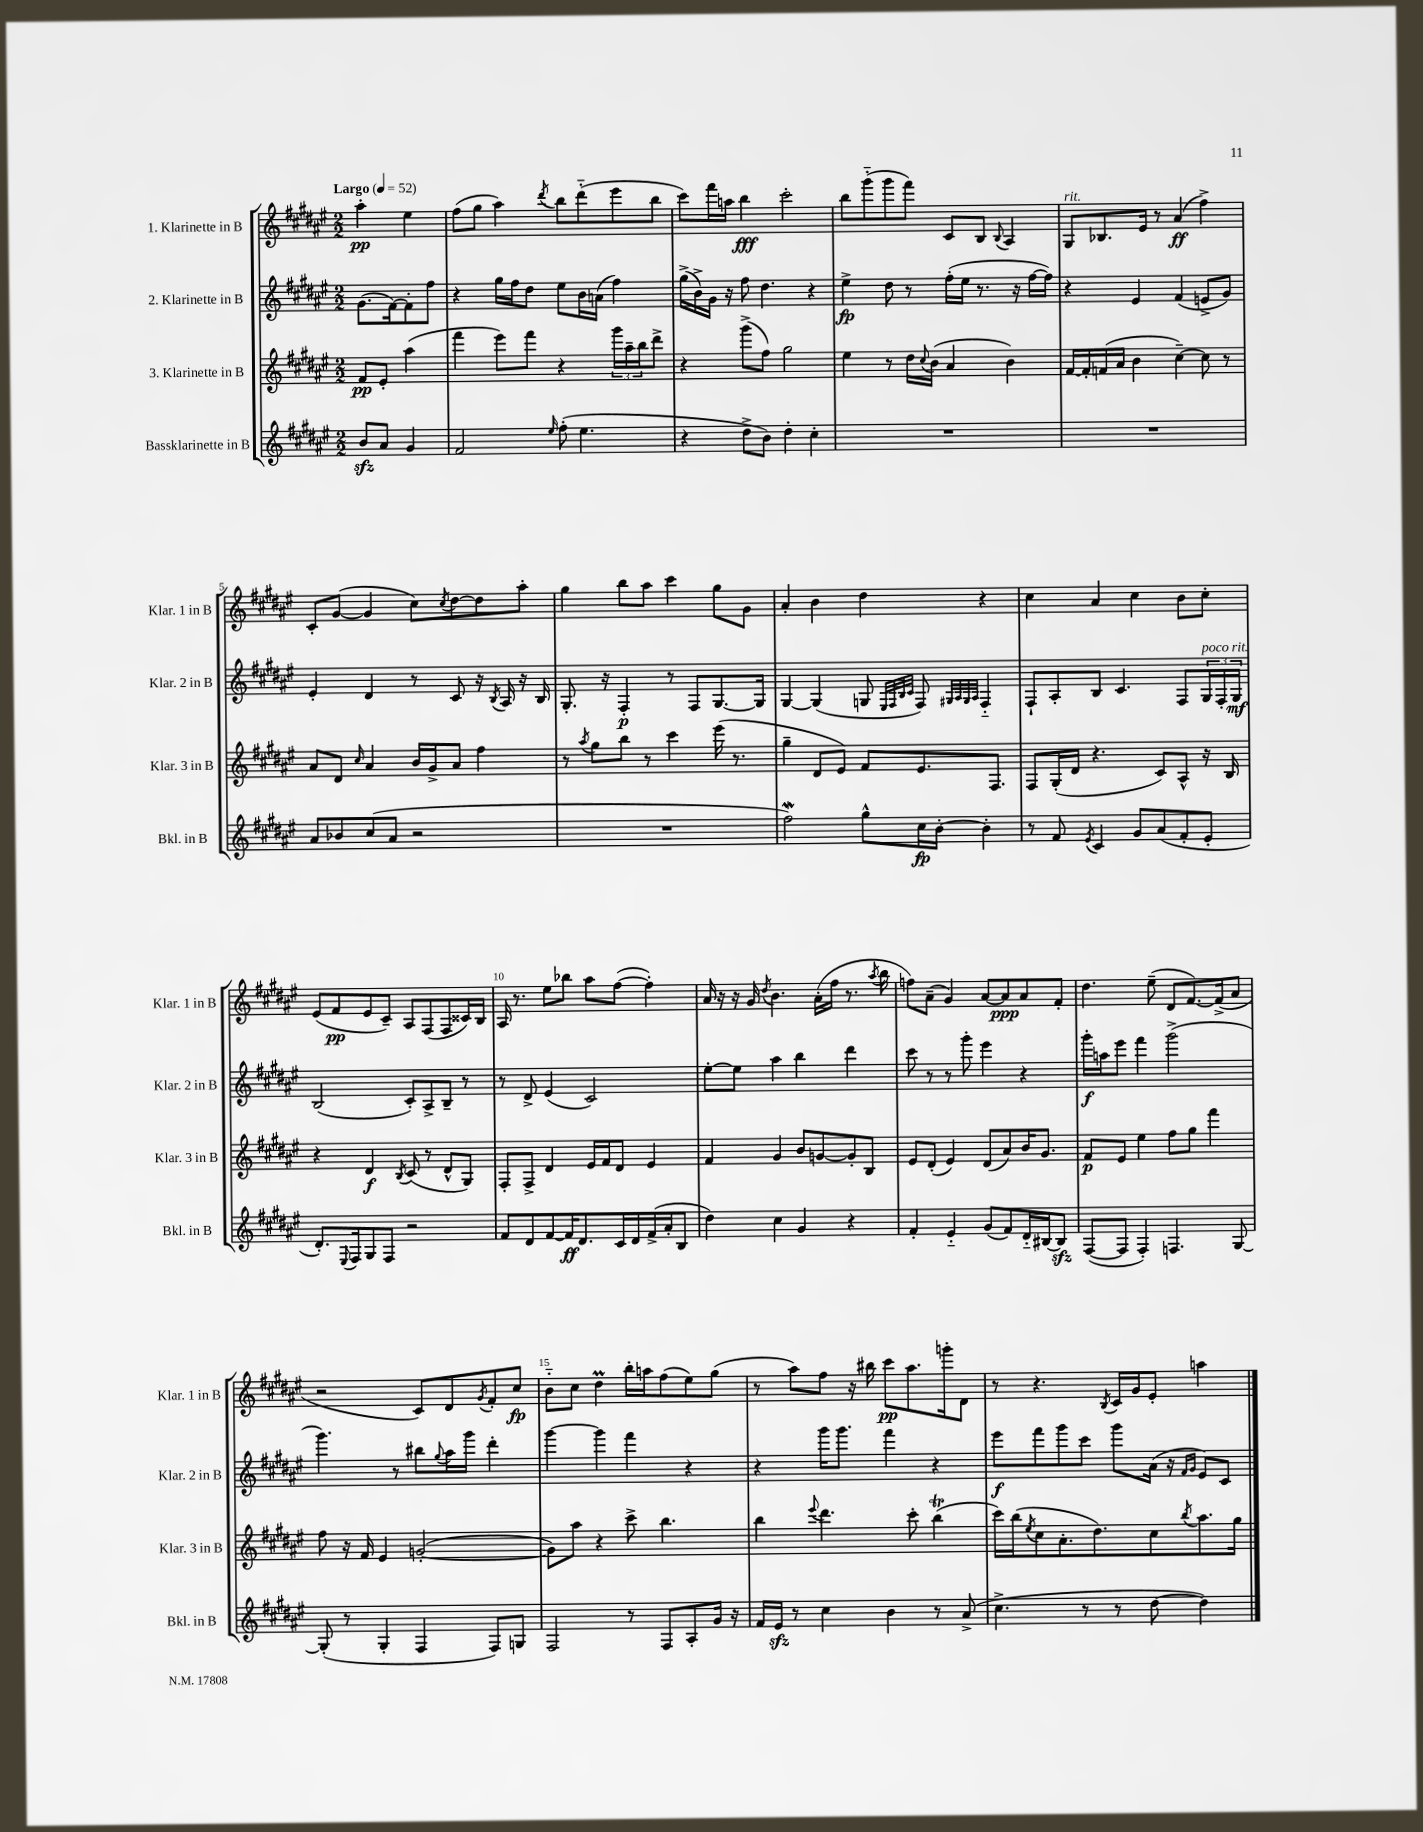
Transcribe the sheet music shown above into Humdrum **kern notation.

**kern	**dynam	**kern	**dynam	**kern	**dynam	**kern	**dynam
*part4	*part4	*part3	*part3	*part2	*part2	*part1	*part1
*staff4	*staff4	*staff3	*staff3	*staff2	*staff2	*staff1	*staff1
*I"Bassklarinette in B	*	*I"3. Klarinette in B	*	*I"2. Klarinette in B	*	*I"1. Klarinette in B	*
*I'Bkl. in B	*	*I'Klar. 3 in B	*	*I'Klar. 2 in B	*	*I'Klar. 1 in B	*
*clefG2	*	*clefG2	*	*clefG2	*	*clefG2	*
*k[f#c#g#d#a#e#]	*	*k[f#c#g#d#a#e#]	*	*k[f#c#g#d#a#e#]	*	*k[f#c#g#d#a#e#]	*
*M2/2	*	*M2/2	*	*M2/2	*	*M2/2	*
*MM52	*	*MM52	*	*MM52	*	*MM52	*
=	=	=	=	=	=	=	=
!	!	!	!	!	!	!LO:TX:a:B:t=Largo	!
8bzz/L	.	8f#/L	pp	(8.g#\L	.	4aa#'\	pp
8a#/J	.	8e#'/J	.	.	.	.	.
.	.	.	.	[16f#\k)	.	.	.
4g#/	.	(4aa#\	.	8f#'\]	.	4ee#\	.
.	.	.	.	8ff#\J	.	.	.
=1	=1	=1	=1	=1	=1	=1	=1
2f#/	.	4fff#\	.	4r	.	(8ff#\L	.
.	.	.	.	.	.	8gg#\J	.
.	.	8eee#\L)	.	16gg#\LL	.	4aa#\)	.
.	.	.	.	16ff#\J	.	.	.
.	.	8fff#\J	.	8dd#\J	.	.	.
16qqee#/	.	.	.	.	.	8qddd#/	.
(8ff#'\	.	4r	.	8ee#\L	.	8bb\L	.
4.ee#\	.	.	.	16b\L	.	(8ddd#\	.
.	.	.	.	(16an\JJ	.	.	.
.	.	24ggg#\LL	.	4ff#\)	.	8eee#\	.
.	.	24aa#~\	.	.	.	.	.
.	.	24bb\J	.	.	.	.	.
.	.	8ddd#^\J	.	.	.	8bb\J	.
=2	=2	=2	=2	=2	=2	=2	=2
4r	.	4r	.	(16gg#^\LL	.	8ccc#\L)	.
.	.	.	.	16b^\)	.	.	.
.	.	.	.	16g#\JJ	.	16fff#\L	.
.	.	.	.	16r	.	16aan\JJ	.
8dd#^\L	.	(8ggg#^\L	.	8ff#\	.	4bb\	fff
8b\J)	.	8ff#\J)	.	4.dd#\	.	.	.
4dd#'\	.	2gg#\	.	.	.	2ccc#'\	.
4cc#'\	.	.	.	4r	.	.	.
=3	=3	=3	=3	=3	=3	=3	=3
1r	.	4ee#\	.	4ee#^\	fp	8bb\L	.
.	.	.	.	.	.	(8ggg#\	.
.	.	8r	.	8dd#\	.	8ggg#\	.
.	.	16dd#\LL	.	8r	.	8fff#\J)	.
.	.	8qqcc#/	.	.	.	.	.
.	.	(16b\JJ	.	.	.	.	.
.	.	4a#/	.	(16ff#'\LL	.	8c#/L	.
.	.	.	.	16ee#\JJ	.	.	.
.	.	.	.	8.r	.	8B/J	.
.	.	.	.	.	.	8qqB/	.
.	.	4b\)	.	.	.	4A#/	.
.	.	.	.	16r	.	.	.
.	.	.	.	[16ff#\LL	.	.	.
.	.	.	.	16ff#\JJ])	.	.	.
=4	=4	=4	=4	=4	=4	=4	=4
!	!	!	!	!	!	!LO:TX:a:i:t=rit.	!
1r	.	[16f#/LL	.	4r	.	8G#/L	.
.	.	16f#'/]	.	.	.	.	.
.	.	(16fn/	.	.	.	8.B-X/	.
.	.	16a#/JJ	.	.	.	.	.
.	.	4b\	.	4e#/	.	.	.
.	.	.	.	.	.	16e#/Jk	.
.	.	.	.	.	.	8r	.
.	.	[4cc#~\)	.	(4f#/	.	(4a#/	ff
.	.	8cc#\]	.	8en^/L	.	4ff#^\)	.
.	.	8r	.	8g#/J)	.	.	.
!!LO:LB:g=z
=5	=5	=5	=5	=5	=5	=5	=5
8a#/L	.	8a#/L	.	4e#'/	.	8c#'/L	.
8b-X/	.	8d#/J	.	.	.	([8g#/J	.
.	.	16qqcc#/	.	.	.	.	.
(8cc#/	.	4a#/	.	4d#/	.	4g#/]	.
8a#/J	.	.	.	.	.	.	.
2r	.	16b/LL	.	8r	.	8cc#\L)	.
.	.	16g#^/J	.	.	.	.	.
.	.	.	.	.	.	8qcc#/	.
.	.	8a#/J	.	8c#/	.	[8dd#\	.
.	.	4ff#\	.	16r	.	8dd#\]	.
.	.	.	.	8qB/	.	.	.
.	.	.	.	16A#/	.	.	.
.	.	.	.	16r	.	8aa#'\J	.
.	.	.	.	16B/	.	.	.
=6	=6	=6	=6	=6	=6	=6	=6
1r	.	8r	.	8.G#'/	.	4gg#\	.
.	.	8qaa#/	.	.	.	.	.
.	.	8gg#\L	.	.	.	.	.
.	.	.	.	16r	.	.	.
.	.	8bb\J	.	4F#'/	p	8bb\L	.
.	.	8r	.	.	.	8aa#\J	.
.	.	4ccc#\	.	8r	.	4ccc#\	.
.	.	.	.	8F#/L	.	.	.
.	.	(16eee#\	.	[8.G#/	.	8gg#\L	.
.	.	8.r	.	.	.	.	.
.	.	.	.	.	.	8g#\J	.
.	.	.	.	16G#/Jk]	.	.	.
=7	=7	=7	=7	=7	=7	=7	=7
2ff#w\)	.	4gg#~\	.	[4G#/	.	4a#'/	.
.	.	8d#/L	.	(4G#/]	.	4b\	.
.	.	8e#/J)	.	.	.	.	.
8gg#^^\L	.	8f#/L	.	8Gn/	.	4dd#\	.
.	.	.	.	32qqE#/LLL	.	.	.
.	.	.	.	32qqF#/	.	.	.
.	.	.	.	32qqB/	.	.	.
.	.	.	.	32qqc#/JJJ	.	.	.
16cc#\L	fp	8.e#/	.	8F#/)	.	.	.
[16b'\JJ	.	.	.	.	.	.	.
.	.	.	.	32qqG#X/LLL	.	.	.
.	.	.	.	32qqA#/	.	.	.
.	.	.	.	32qqG#/	.	.	.
.	.	.	.	32qqA#/JJJ	.	.	.
4b'\]	.	.	.	4F#/	.	4r	.
.	.	8.F#/J	.	.	.	.	.
=8	=8	=8	=8	=8	=8	=8	=8
8r	.	8F#/L	.	8F#`/L	.	4cc#\	.
8f#/	.	(16G#'/L	.	8A#'/	.	.	.
.	.	16d#/JJ	.	.	.	.	.
8qe#/	.	.	.	.	.	.	.
4c#/	.	4.r	.	8B/J	.	4a#/	.
.	.	.	.	4.c#/	.	.	.
8g#/L	.	.	.	.	.	4cc#\	.
(8a#/	.	8c#/L)	.	.	.	.	.
8f#'/	.	8A#^^/J	.	8F#/L	.	8b\L	.
!	!	!	!	!LO:TX:a:i:t=poco rit.	!	!	!
8e#'/J	.	16r	.	24G#/L	.	8cc#'\J	.
.	.	.	.	24F#'/	.	.	.
.	.	16B/	.	.	.	.	.
.	.	.	.	24G#/JJ	mf	.	.
!!LO:LB:g=z
=9	=9	=9	=9	=9	=9	=9	=9
8.d#'/L)	.	4r	.	(2B/	.	(8e#/L	.
.	.	.	.	.	.	8f#/	pp
8qqE#/	.	.	.	.	.	.	.
16F#/k	.	.	.	.	.	.	.
8G#/	.	4d#/	f	.	.	8e#/	.
8F#/J	.	.	.	.	.	8c#~/J)	.
.	.	8qB/	.	.	.	.	.
2r	.	(8c#/	.	8c#'/L)	.	8A#/L	.
.	.	8r	.	8A#^/	.	(8F#/	.
.	.	8d#^^/L	.	8B~/J	.	8F#/	.
.	.	8G#/J)	.	8r	.	16c##X/L)	.
.	.	.	.	.	.	16B/JJ	.
=10	=10	=10	=10	=10	=10	=10	=10
8f#/L	.	8F#'/L	.	8r	.	16A#/	.
.	.	.	.	.	.	8.r	.
8d#/	.	8F#^/J	.	8d#^/	.	.	.
[8f#/	.	4d#/	.	(4e#/	.	8ee#\L	.
16f#/K]	ff	.	.	.	.	8bb-X\J	.
8.d#/	.	.	.	.	.	.	.
.	.	16e#/LL	.	2c#/)	.	8aa#\L	.
.	.	16f#/J	.	.	.	.	.
16c#/L	.	8d#/J	.	.	.	([8ff#\J	.
16d#/	.	.	.	.	.	.	.
(16f#^/	.	4e#/	.	.	.	4ff#'\])	.
16a#'/J	.	.	.	.	.	.	.
8B/J	.	.	.	.	.	.	.
=11	=11	=11	=11	=11	=11	=11	=11
4dd#\)	.	4f#/	.	[8ee#'\L	.	16a#/	.
.	.	.	.	.	.	16r	.
.	.	.	.	8ee#\J]	.	16r	.
.	.	.	.	.	.	16g#/	.
.	.	.	.	.	.	8qdd#/	.
4cc#\	.	4g#/	.	4aa#\	.	4.b\	.
4g#/	.	8b/L	.	4bb\	.	.	.
.	.	[8gn/	.	.	.	(16a#'\LL	.
.	.	.	.	.	.	16ff#\JJ	.
4r	.	8g'/]	.	4ddd#\	.	8.r	.
.	.	8B/J	.	.	.	.	.
.	.	.	.	.	.	8qaa#/	.
.	.	.	.	.	.	16bb\	.
=12	=12	=12	=12	=12	=12	=12	=12
4f#'/	.	8e#/L	.	8ccc#\	.	8ffn\L)	.
.	.	(8d#'/J	.	8r	.	(8a#~\J	.
4e#/	.	4e#/)	.	8r	.	4g#/)	.
.	.	.	.	8ggg#'\	.	.	.
(8g#/L	.	(8d#/L	.	4eee#\	.	[8a#/L	.
8f#/)	.	8a#/)	.	.	.	8a#/]	ppp
16d#/L	.	16b/K	.	4r	.	8a#/	.
[16B#X/J	.	8.g#/J	.	.	.	.	.
8B#zz/J]	.	.	.	.	.	8f#'/J	.
=13	=13	=13	=13	=13	=13	=13	=13
([8F#/L	.	8f#/L	p	16ggg#'\LL	f	4.dd#\	.
.	.	.	.	16aan\J	.	.	.
8F#/J]	.	8e#/J	.	8eee#\J	.	.	.
4F#'/)	.	4ee#\	.	4fff#\	.	.	.
.	.	.	.	.	.	(8ee#~\	.
4.Fn/	.	8ff#\L	.	(2ggg#^\	.	8d#/L	.
.	.	8gg#\J	.	.	.	[8.f#/)	.
.	.	4fff#\	.	.	.	.	.
.	.	.	.	.	.	(16f#^/k]	.
[8G#/	.	.	.	.	.	8a#/J	.
!!LO:LB:g=z
=14	=14	=14	=14	=14	=14	=14	=14
(8G#'/]	.	8ff#\	.	4.ggg#\)	.	2r	.
8r	.	16r	.	.	.	.	.
.	.	16f#/	.	.	.	.	.
4G#'/	.	4e#/	.	.	.	.	.
.	.	.	.	8r	.	.	.
4F#/	.	([2gn'/	.	8bb#X\L	.	8c#/L)	.
.	.	.	.	8qqgg#/	.	.	.
.	.	.	.	16aa#\L	.	8d#/	.
.	.	.	.	16ggg#\JJ	.	.	.
.	.	.	.	.	.	8qg#/	.
8F#/L)	.	.	.	4ddd#'\	.	8f#'/	.
8Gn/J	.	.	.	.	.	8cc#/J	fp
=15	=15	=15	=15	=15	=15	=15	=15
2F#/	.	8g\L])	.	[4ggg#\	.	8b\L	.
.	.	8aa#\J	.	.	.	8cc#\J	.
.	.	4r	.	4ggg#\]	.	4dd#M\	.
8r	.	8ccc#^\	.	4fff#\	.	16bb'\LL	.
.	.	.	.	.	.	16aan\J	.
8F#/L	.	4.bb\	.	.	.	(8ff#\	.
8A#'/	.	.	.	4r	.	8ee#\)	.
16g#/Jk	.	.	.	.	.	(8gg#\J	.
16r	.	.	.	.	.	.	.
=16	=16	=16	=16	=16	=16	=16	=16
16f#/LL	.	4bb\	.	4r	.	8r	.
16e#zz/JJ	.	.	.	.	.	.	.
8r	.	.	.	.	.	8aa#\L)	.
.	.	8qqeee#/	.	.	.	.	.
4cc#\	.	4.ddd#\	.	16ggg#\KL	.	8ff#\J	.
.	.	.	.	8.ggg#\J	.	.	.
.	.	.	.	.	.	16r	.
.	.	.	.	.	.	16bb#X\	.
4b\	.	.	.	4fff#\	.	8ccc#\L	pp
.	.	8ccc#'\	.	.	.	8.aa#\	.
8r	.	(4bbT\	.	4r	.	.	.
.	.	.	.	.	.	16gggn'\k	.
(8a#^/	.	.	.	.	.	8d#\J	.
=17	=17	=17	=17	=17	=17	=17	=17
4.cc#^\	.	16ccc#\LL)	.	8eee#\L	f	8r	.
.	.	(16bb\J	.	.	.	.	.
.	.	8qee#/	.	.	.	.	.
.	.	8cc#\	.	8fff#\	.	4.r	.
.	.	8.a#'\	.	8ggg#\	.	.	.
8r	.	.	.	8ccc#\J	.	.	.
.	.	8.dd#\)	.	.	.	.	.
.	.	.	.	.	.	8qB/	.
8r	.	.	.	8ggg#\L	.	16c#/LL	.
.	.	.	.	.	.	16g#/J	.
[8dd#\	.	8cc#\	.	(16a#\Jk	.	8e#'/J	.
.	.	.	.	16r	.	.	.
.	.	.	.	16qqf#/LL	.	.	.
.	.	8qbb/	.	16qqg#/JJ	.	.	.
4dd#\])	.	8.aa#\	.	8e#/L)	.	4aan\	.
.	.	.	.	8c#/J	.	.	.
.	.	16gg#\Jk	.	.	.	.	.
==	==	==	==	==	==	==	==
*-	*-	*-	*-	*-	*-	*-	*-
